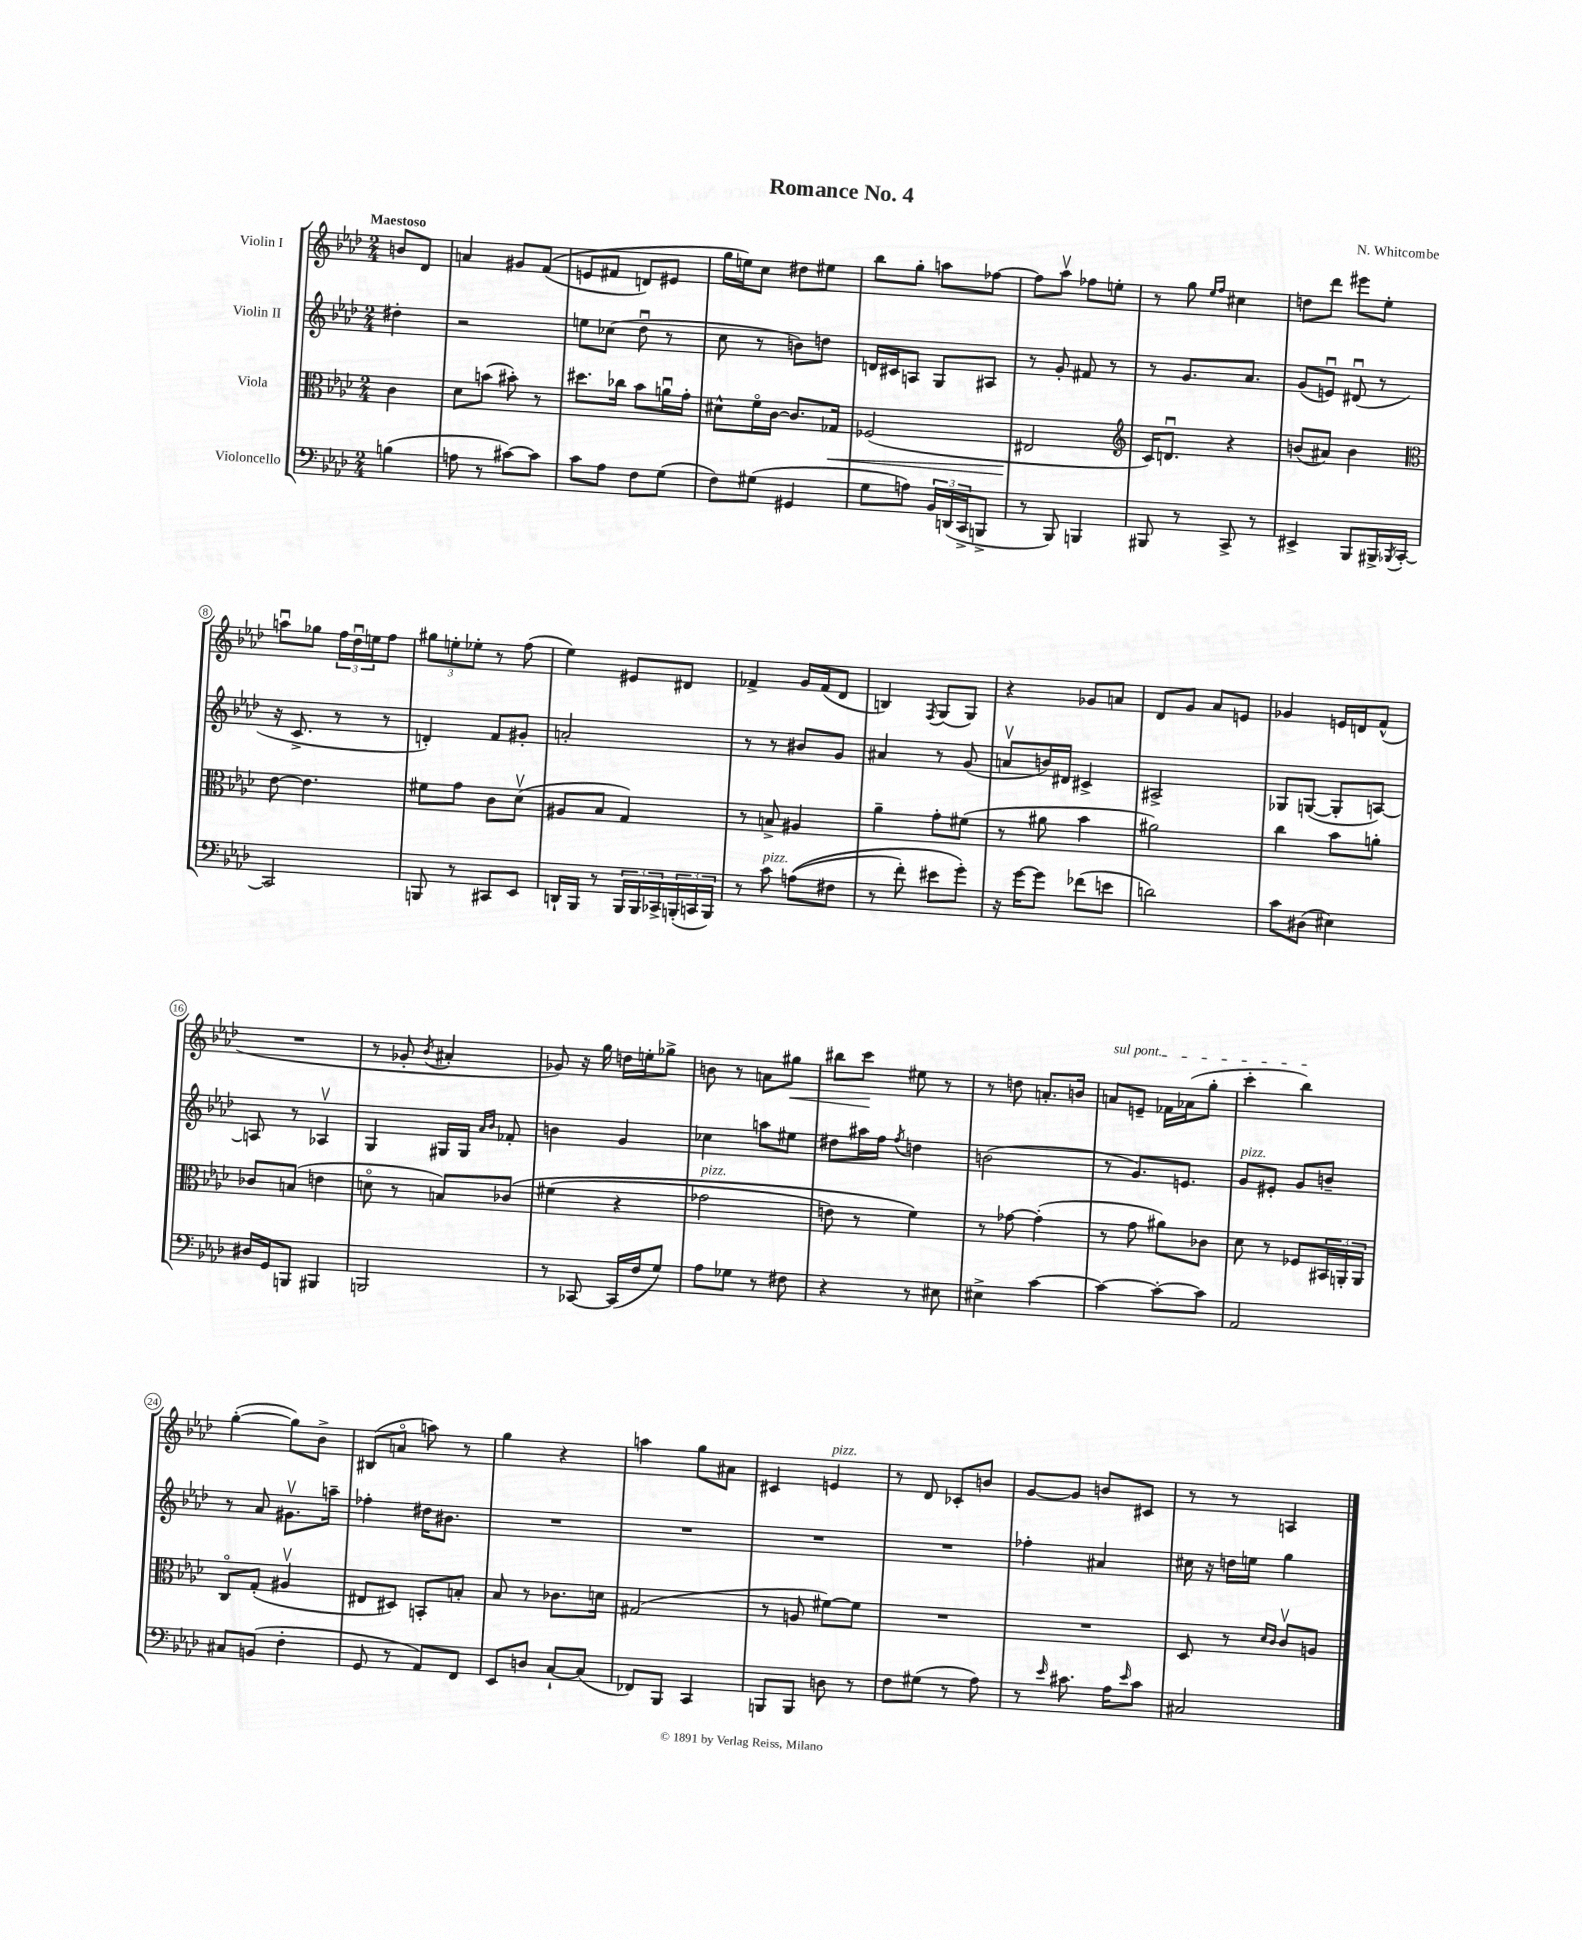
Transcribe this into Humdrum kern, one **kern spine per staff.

**kern	**kern	**kern	**kern
*staff4	*staff3	*staff2	*staff1
*clefF4	*clefC3	*clefG2	*clefG2
*k[b-e-a-d-]	*k[b-e-a-d-]	*k[b-e-a-d-]	*k[b-e-a-d-]
*M2/4	*M2/4	*M2/4	*M2/4
(4B	4c	4dd#'	8b
.	.	.	8d-
=	=	=	=
8A	8d-	2r	4a
8r	(8b	.	.
[8c#)	8b#')	.	8g#
8c#]	8r	.	&((8f
=	=	=	=
8c	8.dd#	8ee	8e
8A-	.	(8cc-	8f#
.	16cc-	.	.
8F	8b-	8dd-u	8d)
(8G	16au	8r	8e#
.	16g'	.	.
=	=	=	=
8F)	8d#^^	8cc	16gg
.	.	.	16ee&)
(8G#	16fo	8r	8cc
.	[16c	.	.
4GG#	8.c]	8b)	8dd#
.	.	8dd	8ee#
.	16G-	.	.
=	=	=	=
8G	(2F-	16d	8bb-
.	.	16c#	.
8A)	.	8A	8gg'
24BB-	.	8G	8aa
(24DD	.	.	.
24CC^	.	.	.
8BBB^	.	8A#	[8ff-
=	=	=	=
8r	2E#	8r	8ff-]
8BBB-)	.	8g'	8aa-v
4BBB	.	8f#	8ff-
.	.	8r	8ee'
=	=	=	=
*	*clefG2	*	*
8BBB#	16c)	8r	8r
.	8.du	.	.
8r	.	8.g	8gg
.	.	.	16qqee-
.	.	.	16qqff
8CC^	4r	.	4cc#
.	.	8.a-	.
8r	.	.	.
=	=	=	=
4EE#^	(8b	(8g	8dd
.	8a#)	8eu)	8ddd-
8BBB-	4b	(8d#u	8eee#
16BBB#^	.	8r	8ee-'
8qBBB-	.	.	.
[16CC'	.	.	.
=	=	=	=
*	*clefC3	*	*
2CC]	[8e-	16r	8aau
.	.	8.c^	.
.	4.e-]	.	8gg-
.	.	8r	24ff
.	.	.	24dd-u
.	.	.	24ee
.	.	8r	8ff
=	=	=	=
8BBB	8f#	4d')	12gg#
.	.	.	12ee'
8r	8g	.	.
.	.	.	12ee-'
8CC#	8c	8f	8r
8EE-	(8d-v	8g#'	(8ff
=	=	=	=
16DD`	8A#	2a'	4ee-)
16BBB-	.	.	.
8r	8B-	.	.
24BBB-	4G)	.	8e#
24BBB-	.	.	.
24CC-^	.	.	.
(24BBB'	.	.	8d#
24CC	.	.	.
24BBB)	.	.	.
=	=	=	=
8r	8r	8r	4f-^
8c	8B^	8r	.
&((8A	4A#	8b#	16g
.	.	.	(16f-
8F#	.	8g	8d-
=	=	=	=
8r	4a-~	4a#	4B)
8f')	.	.	.
.	.	.	8qF
8e#	8g'	8r	(8G
8g'&)	(8f#	(8g	8G)
=	=	=	=
16r	8r	8av	4r
[16g	.	.	.
8g]	8a#	16b)	.
.	.	16d#	.
(8f-	4b-	4c#^	8g-
8e	.	.	8a
=	=	=	=
2d)	2a#)	2A#^	8d-
.	.	.	8g
.	.	.	8a-
.	.	.	8e
=	=	=	=
8c	4cc	8G-	4g-
(8D#	.	([8G	.
4E#)	8b-	8G']	16e
.	.	.	16d
.	8a'	[8A)	(8f^^
=	=	=	=
16D#	8c-	8A]	2r
16GG	.	.	.
8BBB	(8B	8r	.
4BBB#	4e	4A-v	.
=	=	=	=
2BBB	8do	4G	8r
.	8r	.	8g-'
.	.	.	8qb-
.	8B)	16G#	4a#'
.	.	16G#	.
.	.	16qqa-	.
.	.	16qqb-	.
.	&(8c-	8f-'	.
=	=	=	=
8r	(4f#	4b	8g-)
[8CC-	.	.	16r
.	.	.	16gg
(16CC-]	4r	4g	16dd
16F	.	.	16ee'
8G)	.	.	8gg-^
=	=	=	=
8A-	2g-	4cc-	8b
8G-	.	.	8r
8r	.	8aa	8a
8F#	.	8ee#	8gg#
=	=	=	=
4r	8e)	8dd#	8bb#
.	8r	16aa#	8ccc
.	.	16ff	.
.	.	8qff	.
8r	4f&)	4dd	8ee#
8E#	.	.	8r
=	=	=	=
4E#^	8r	(2b	8r
.	[8g-	.	8dd
[4c	(4g-']	.	8.a'
.	.	.	16b
=	=	=	=
4c_	8r	8r	8a
.	8g	8.g)	8e~
8c'_	8a#)	.	16f-
.	.	8.e	(16a-
8c]	8c-	.	8gg'
=	=	=	=
2AA-	8d-	8g	4ccc'
.	8r	8e#'	.
.	8F-	8g	4bb-)
.	24BB#	8b~	.
.	24AA'	.	.
.	24AA	.	.
=	=	=	=
8C#	8Co	8r	([4gg'
(8BB	(8G'	8a-	.
4F'	4A#v	8.g#v	8gg])
.	.	.	8b-^
.	.	16aa~	.
=	=	=	=
8GG	8E#	4ff-'	(8B#
8r	8D#)	.	8ao
8AA-)	8BB'	16dd#	8aa)
.	.	8.b#	.
8FF	8B'	.	8r
=	=	=	=
8EE-	8B-	2r	4gg
8D	8r	.	.
[8C`	8.c-	.	4r
(8C]	.	.	.
.	16d	.	.
=	=	=	=
8FF-)	(2G#	2r	4aa
8BBB-	.	.	.
4CC	.	.	8gg
.	.	.	8a#
=	=	=	=
8BBB	8r	2r	4c#
8BBB	8A	.	.
8D	[8f#)	.	4e
8r	8f#]	.	.
=	=	=	=
8F	2r	2r	8r
(8G#	.	.	8d-
8r	.	.	8c-'
8A-)	.	.	8b
=	=	=	=
8r	2r	4ff-'	[8g
16qqe-	.	.	.
8.c#	.	.	8g]
.	.	4a#	8b
16A-	.	.	.
16qqe-	.	.	.
8c#	.	.	8c#
=	=	=	=
2C#	8D-	16cc#	8r
.	.	16r	.
.	8r	16dd	8r
.	.	16ee	.
.	16qqd-	.	.
.	16qqc	.	.
.	8cv	4gg	4A
.	8A	.	.
==	==	==	==
*-	*-	*-	*-
